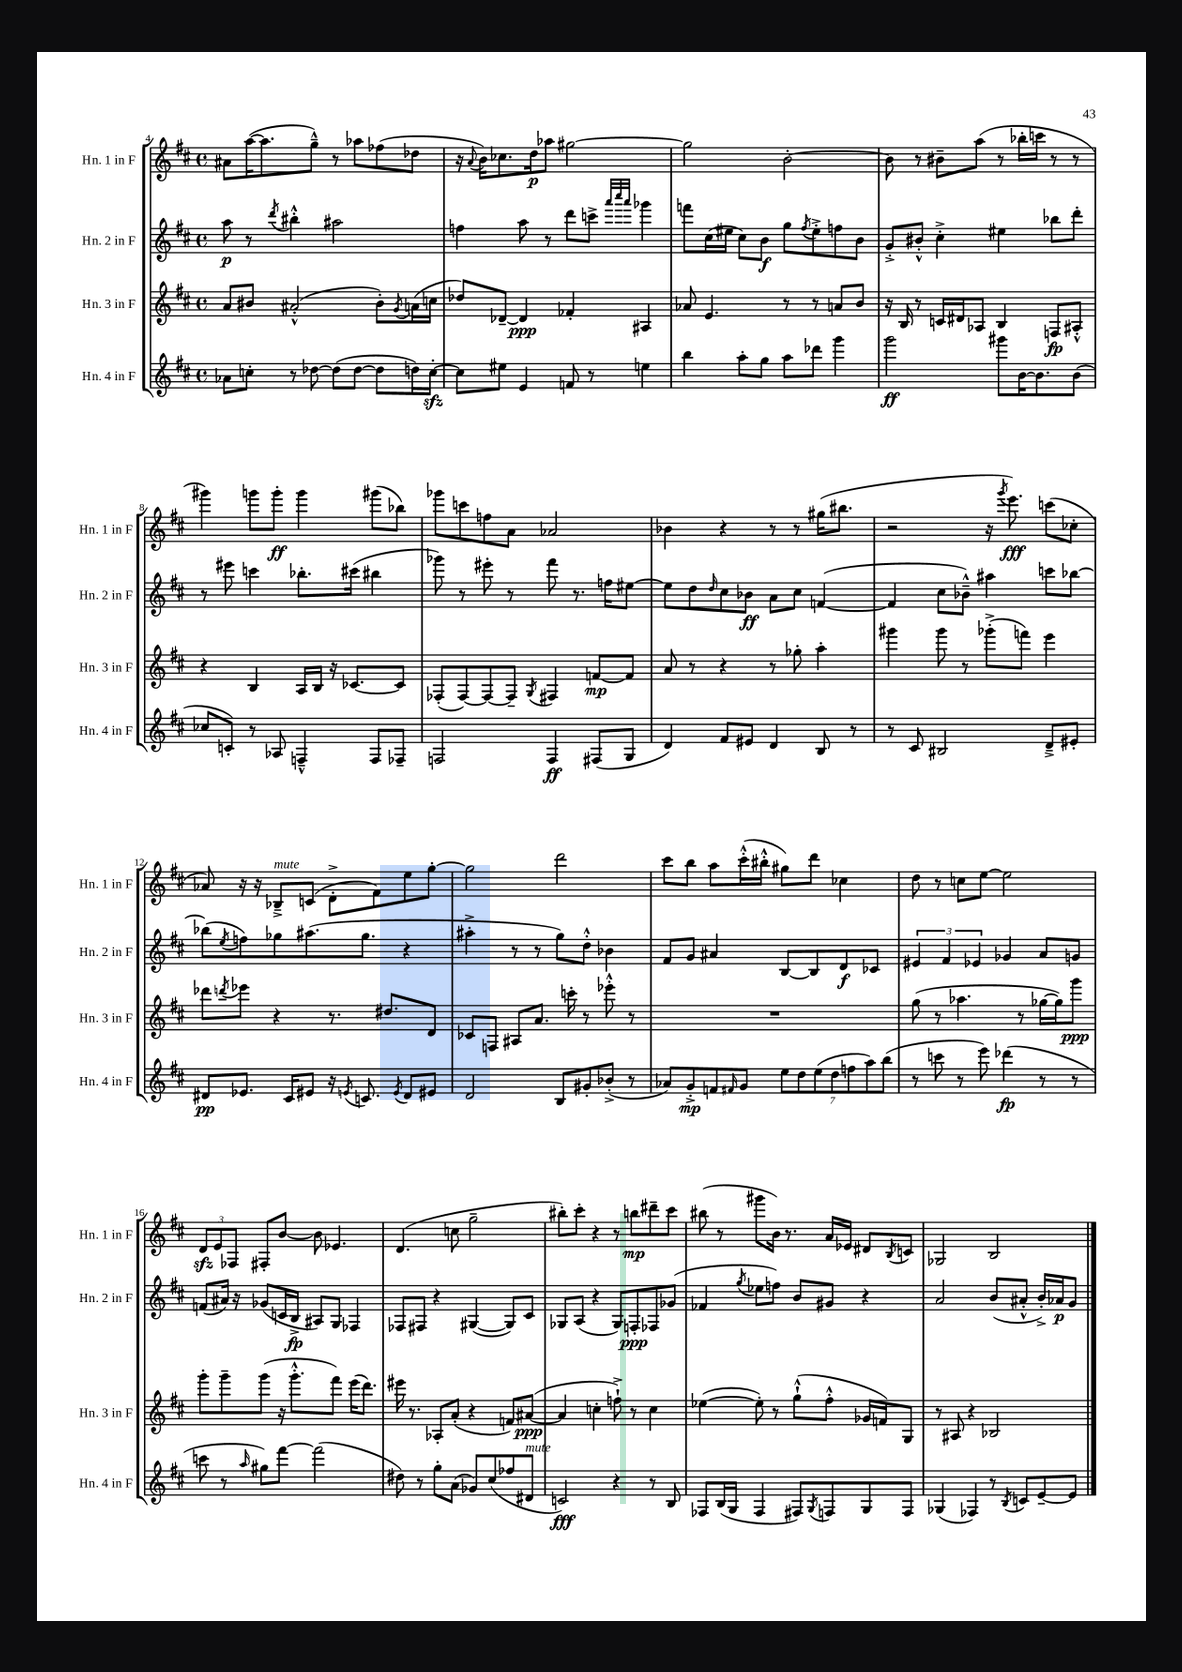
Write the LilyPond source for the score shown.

<<
\new StaffGroup <<
\new Staff = "s0" \with { instrumentName = "Hn. 1 in F" shortInstrumentName = "Hn. 1 in F" } {
    \clef treble \key d \major \defaultTimeSignature \time 4/4
    ais'8 a''16~( a''8. g''8---^) r8 aes''8 fes''8( des''8 |
    r16 \appoggiatura { a'8 } b'16) ces''8. d''16\p aes''8 gis''2~ |
    gis''2 b'2~-. |
    b'8 r8 bis'8-- a''8( r8 bes''16-. c'''16 r8 r8 |
    gis'''4) g'''8 g'''8-.\ff g'''4 gis'''8( bes''8) |
    ges'''8 c'''8 f''8 a'8 aes'2 |
    bes'4 r4 r8 r8 gis''16( bis''8. |
    r2 r16 \acciaccatura { g'''8 } e'''8.\fff) c'''8( ces''8-. |
    aes'8) r16 r16 bes8--->^\markup { \italic "mute" } c'8( d'8-.-> fis'8) e''8 g''8~-. |
    g''2 d'''2 |
    cis'''8 b''8 a''8 cis'''16-.-^( bis''16-.-^ gis''8) d'''8 ces''4 |
    d''8 r8 c''8 e''8~ e''2 |
    \tuplet 3/2 { d'8\sfz e'8 fes8 } fis8-. b'8~ b'8 ees'4. |
    d'4.( c''8 g''2-- |
    bis''8-.) cis'''8-. r4 r8 b''8\mp dis'''8-- cis'''8 |
    bis''8( r8 gis'''8 b'16) r8. a'16 ees'16 dis'8 \acciaccatura { b8 } c'8 |
    ges2 b2 \bar "|." |
}
\new Staff = "s1" \with { instrumentName = "Hn. 2 in F" shortInstrumentName = "Hn. 2 in F" } {
    \clef treble \key d \major \defaultTimeSignature \time 4/4
    a''8\p r8 \acciaccatura { d'''8 } bis''4-.-^ ais''2 |
    f''4 a''8 r8 d'''8 c'''8-> \grace { a'''32 cis''''32 a'''32 } ges'''4 |
    f'''8 cis''16( eis''16 cis''8) b'8\f g''8 \acciaccatura { fis''8 } eis''8-.-> f''8 b'8 |
    g'8-.-> bis'8-.-^ cis''4-.-> eis''4 bes''8 d'''8-. |
    r8 eis'''8 c'''4 bes''8.-. cis'''16( bis''4 |
    ges'''8) r8 eis'''8-. r8 fis'''8 r8. f''16 eis''8~ |
    eis''8 d''8 \grace { d''16 } cis''8 bes'8\ff a'8 cis''8 f'4~( |
    f'4 cis''8 bes'8---^) ais''4 c'''8 bes''8~ |
    bes''8( \acciaccatura { e''8 } f''8) ges''8 ais''8.( ges''8. r4 |
    ais''4-.-> r8 r8 g''8) d''8-.-^ bes'4 |
    fis'8 g'8 ais'4 b8~ b8 d'8\f ces'8 |
    \tuplet 3/2 { eis'4 fis'4 ees'4 } ges'4 a'8 g'8 |
    f'8( ais'16) r16 ges'8( c'16 b16->\fp ais8) g8 fes4 |
    fes8 fis8 r4 gis4~( gis8) cis'8 |
    ges8 a8( r4 ges8) f8-.\ppp fes8 ges'8( |
    fes'4 \acciaccatura { g''8 } ees''8 f''8) b'8 gis'8 r4 |
    a'2 b'8( ais'8-.-^ b'16-.->) aes'16\p g'8 \bar "|." |
}
\new Staff = "s2" \with { instrumentName = "Hn. 3 in F" shortInstrumentName = "Hn. 3 in F" } {
    \clef treble \key d \major \defaultTimeSignature \time 4/4
    a'8 bis'8 ais'2-.-^( bis'8-.) \acciaccatura { g'8 } a'16( c''16 |
    des''8) des'8~-- des'4\ppp fes'4-. ais4 |
    aes'8 e'4. r8 r8 a'8 b'8 |
    r16 b16 r8 c'16 dis'16 aes8 b4 f8\fp ais8-.-^ |
    r4 b4 a16 b16 r16 ces'8.~ ces'8 |
    fes8-.( fes8~) fes8~ fes8-- \acciaccatura { g8 } fis4 f'8~\mp f'8 |
    a'8 r8 r4 r8 ges''8-. a''4-. |
    gis'''4 gis'''8 r8 ges'''8-.->( f'''8) e'''4 |
    des'''8 \acciaccatura { d'''8 } ees'''8 r4 r8. dis''8. d'8 |
    ces'8 f8 ais8 a'8. c'''16-. r8 ees'''8-.-^ r8 |
    R1 |
    g''8( r8 aes''4. r8 ges''16~ ges''16) g'''8\ppp |
    g'''8-. g'''8-- g'''8( r16 g'''8.-.-^ fis'''8) e'''16( d'''8.) |
    eis'''16 r8. aes8-. a'8-.( r4 f'8) ais'8~\ppp( |
    ais'4 c''4-. f''8-!->) r8 c''4 |
    ees''4~( ees''8-.) r8 g''8-!-^( fis''8-.-^ ges'16 f'16) g8 |
    r8 ais8 r4 bes2 \bar "|." |
}
\new Staff = "s3" \with { instrumentName = "Hn. 4 in F" shortInstrumentName = "Hn. 4 in F" } {
    \clef treble \key d \major \defaultTimeSignature \time 4/4
    aes'8 c''8-. r8 des''8~ des''8( des''8~ des''8 d''16) c''16~-.\sfz |
    c''8 eis''8 e'4 f'8 r8 e''4 |
    b''4 a''8-. g''8 a''8 des'''8 g'''4 |
    g'''2\ff gis'''8 b'16~ b'8. b'8( |
    ces''8 c'8-.) r8 aes8 f4---^ f8 fes8-- |
    f2 f4\ff fis8( g8 |
    d'4) fis'8 eis'8 d'4 b8 r8 |
    r8 cis'8 bis2 d'8---> eis'8-. |
    dis'8\pp ees'8. cis'16 eis'8 r16 \acciaccatura { e'8 } c'8. \acciaccatura { e'8 } dis'8 eis'8 |
    d'2 b8 gis'8-. bes'8-.->( r8 |
    aes'8) g'8-.->\mp f'8 \grace { fis'16 } g'8 \tuplet 7/4 { e''8 d''8 e''8( d''8 f''8 a''8) b''8( } |
    r8 c'''8 r8 e'''8) des'''4\fp( r8 r8 |
    c'''8 r8 \grace { a''16 } gis''8) fis'''8~ fis'''2( |
    dis''8) r8 g''8-. a'8( ges'8) cis''8( fes''8 dis'8^\markup { \italic "mute" } |
    c'2\fff) r4 r8 b8 |
    fes8 b16( g16 fes4 fis8) \acciaccatura { g8 } f8 g8 f8 |
    ges4( fes4) r8 \acciaccatura { b8 } c'8 e'8~-- e'8 \bar "|." |
}
>>
>>
\layout { \context { \Score currentBarNumber = #4 } }
